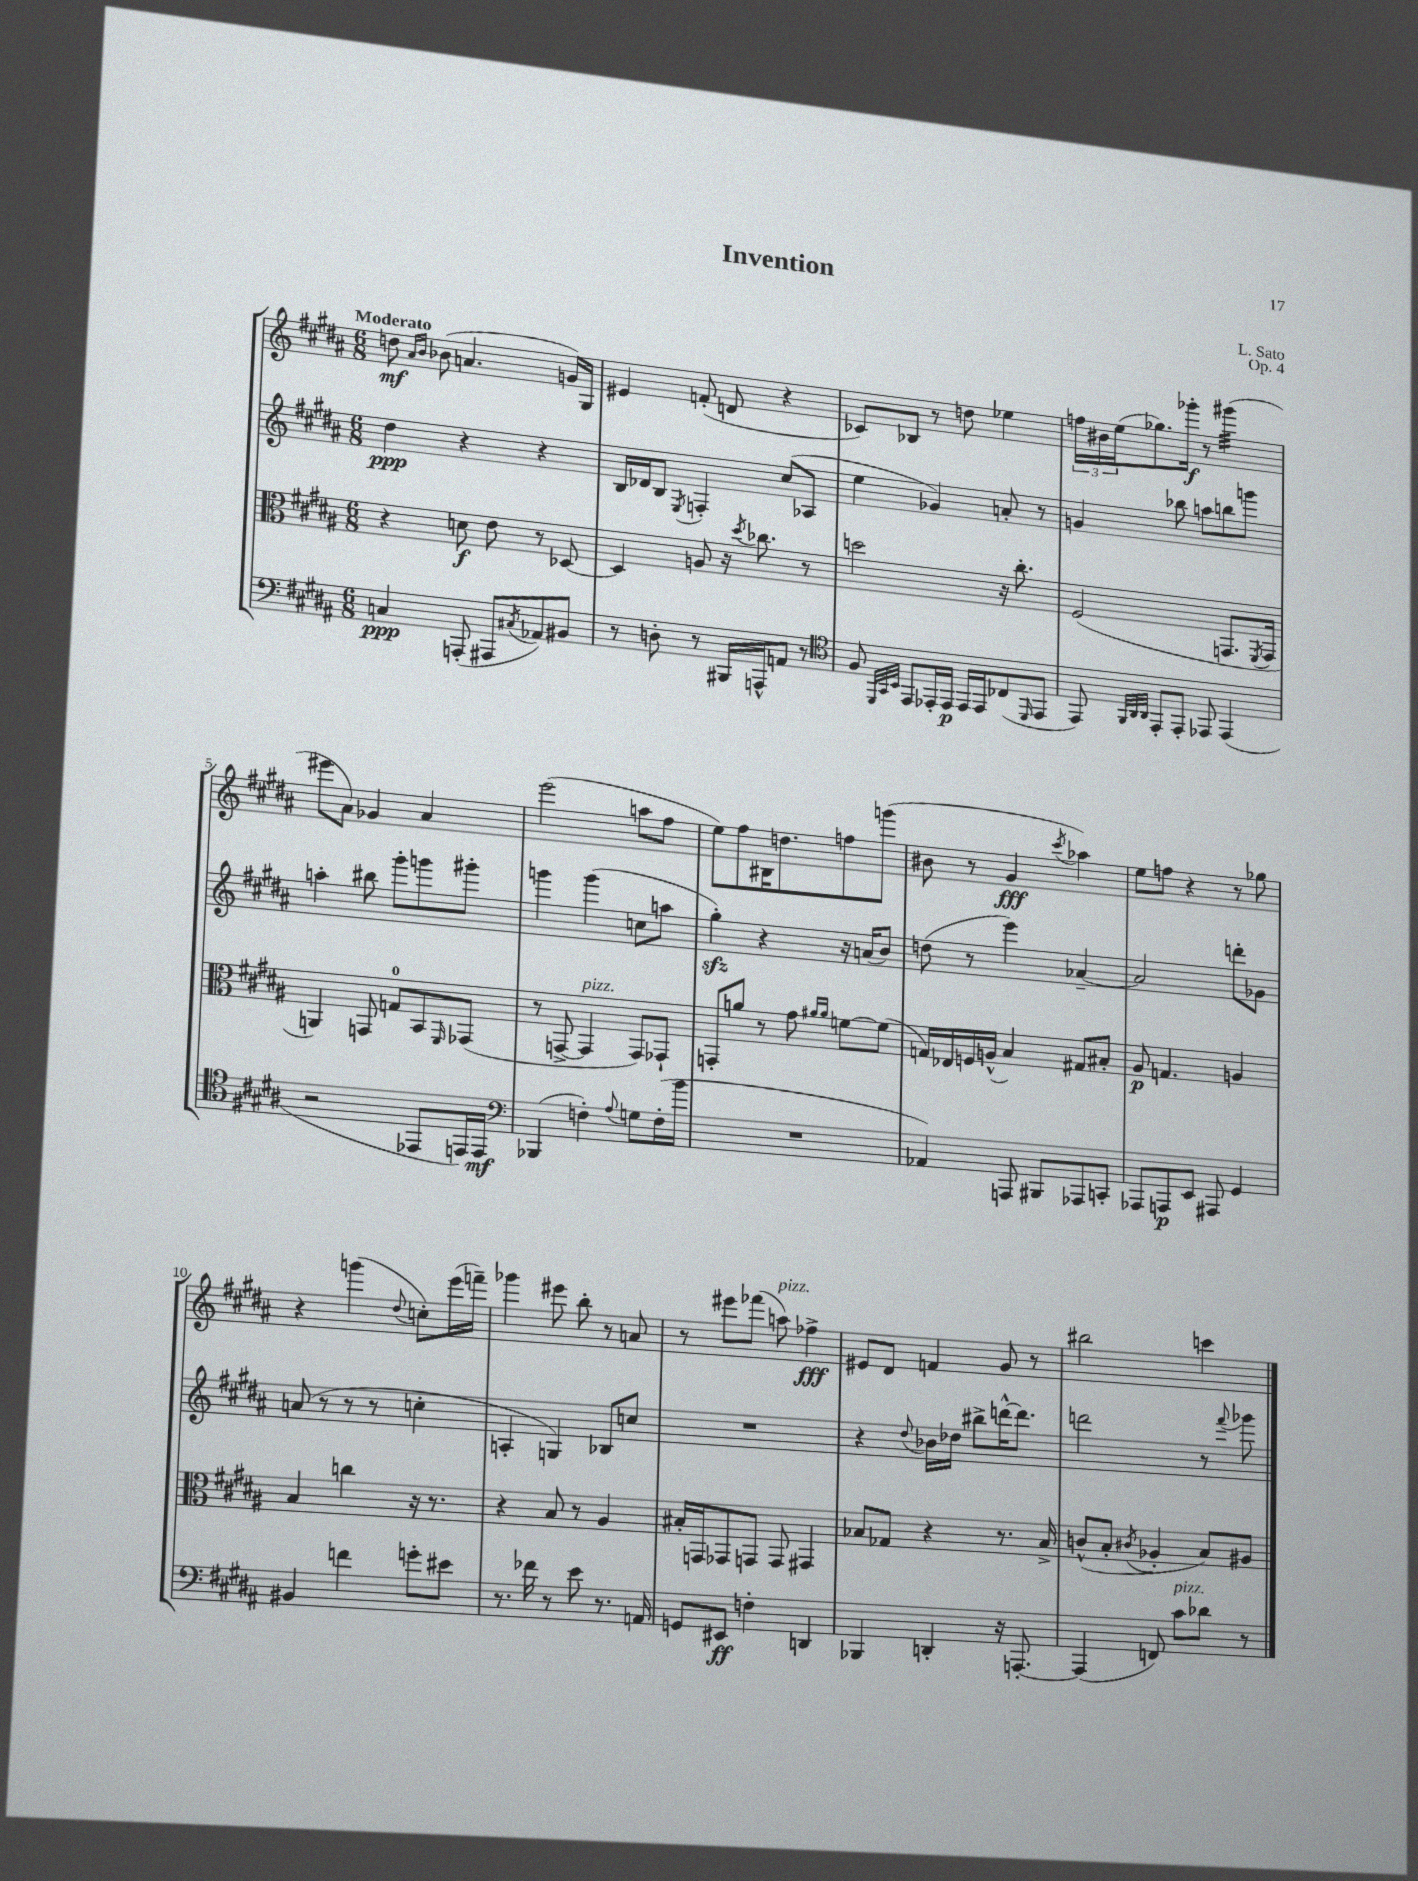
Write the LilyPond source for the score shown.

\header { title = "Invention" composer = "L. Sato" opus = "Op. 4" }
<<
\new StaffGroup <<
\new Staff = "s0" {
    \clef treble \key b \major \numericTimeSignature \time 6/8 \tempo "Moderato"
    d''8\mf \grace { ais'16 b'16 } bes'8( a'4. g'16) gis16 |
    eis'4 f'8-.( d'8 r4 |
    ces'8) bes8 r8 d''8 ees''4 |
    \tuplet 3/2 { f''16 bis'16 e''16( } ges''8.) ges'''16-.\f r8 gis'''4:32( |
    eis'''8 ais'8) ges'4 ais'4 |
    e'''2( a''8 fis''8 |
    e''8) fis''8 bis16 d''8. f''8 g'''8( |
    bis'8 r8 gis'4\fff \acciaccatura { cis'''8 } aes''4) |
    e''8 f''8 r4 r8 ges''8 |
    r4 g'''4( \appoggiatura { dis''8 } c''8-.) e'''16( f'''16--) |
    ges'''4 eis'''8 b''8-. r8 a'8 |
    r8 eis'''8 fes'''8( a''8^\markup { \italic "pizz." }) fes''4->\fff |
    eis'8 dis'8 f'4 gis'8 r8 |
    bis''2 c'''4 \bar "|." |
}
\new Staff = "s1" {
    \clef treble \key b \major \numericTimeSignature \time 6/8
    dis''4\ppp r4 r4 |
    b16 des'16 b8 \acciaccatura { e8 } f4-. cis''8( aes8 |
    e''4 ges'4) a'8-. r8 |
    g'4 bes''8 a''8 b''8 g'''8 |
    a''4-. bis''8 gis'''8-. g'''8 gis'''8-. |
    g'''4 g'''4( c''8 a''8 |
    gis''4-.\sfz) r4 r16 a'16( b'8) |
    d''8( r8 e'''4) aes'4~-- |
    aes'2 d'''8-. ges'8 |
    a'8( r8 r8 r8 c''4-. |
    a4-. g4) bes8 c''8 |
    R2. |
    r4 \appoggiatura { dis''8 } bes'16 des''16 bis''8-> d'''16~-^ d'''8. |
    d'''2 r8 \appoggiatura { fis'''8 } ges'''8 \bar "|." |
}
\new Staff = "s2" {
    \clef alto \key b \major \numericTimeSignature \time 6/8
    r4 d'8\f e'8 r8 des8~ |
    des4 a8 r16 \acciaccatura { dis''8 } ces''8. r8 |
    d''2 r16 cis''8.-. |
    fis2( g,8. \acciaccatura { fis,8 } g,16 |
    a,4) g,8 g8-0 b,8 \grace { fis,16 } ges,8( |
    r8 g,8~-> g,4^\markup { \italic "pizz." } g,8) ges,8-! |
    g,8-. a'8 r8 gis'8 \grace { ais'16 ais'16 } f'8~ f'8( |
    g16) ees16 f16 a16-^( b4) gis8 bis8-. |
    ais8\p g4. a4 |
    b4 c''4 r16 r8. |
    r4 b8 r8 ais4 |
    bis16-. g,16 ges,8 g,8 g,8 gis,4 |
    bes8 ges8 r4 r8. bes16-> |
    c'8-^( b8-. \acciaccatura { cis'8 } aes4-. b8) ais8 \bar "|." |
}
\new Staff = "s3" {
    \clef bass \key b \major \numericTimeSignature \time 6/8
    c4\ppp a,,8-.( ais,,8 \acciaccatura { cis8 } aes,8) bis,8 |
    r8 d8-. r8 bis,,16 a,,16-^ a,8 r8 |
    \clef tenor fis8 \grace { dis,32 gis,32 b,32 } e,8 ees,16-. ees,16\p ees,16 ees,16 ces8( \grace { dis,16 } ees,8 |
    e,8) \grace { fis,32 ais,32 ais,32 } e,8-. e,8-. ees,8 ees,4( |
    r2 ees,8 e,16) e,16\mf |
    \clef bass bes,,4( f4-.) \appoggiatura { ais8 } g8 f16-.( b'16 |
    R2. |
    aes,4) a,,8 bis,,8 aes,,8 c,8-. |
    aes,,8 a,,8\p e,8 ais,,8 gis,4 |
    bis,4 f'4 g'8-. eis'8 |
    r8. fes'16 r8 e'8 r8. a,16 |
    g,8 eis,8\ff f4-. d,4 |
    bes,,4 d,4-. r16 a,,8.~-. |
    a,,4( f,8) cis'8^\markup { \italic "pizz." } des'8 r8 \bar "|." |
}
>>
>>
